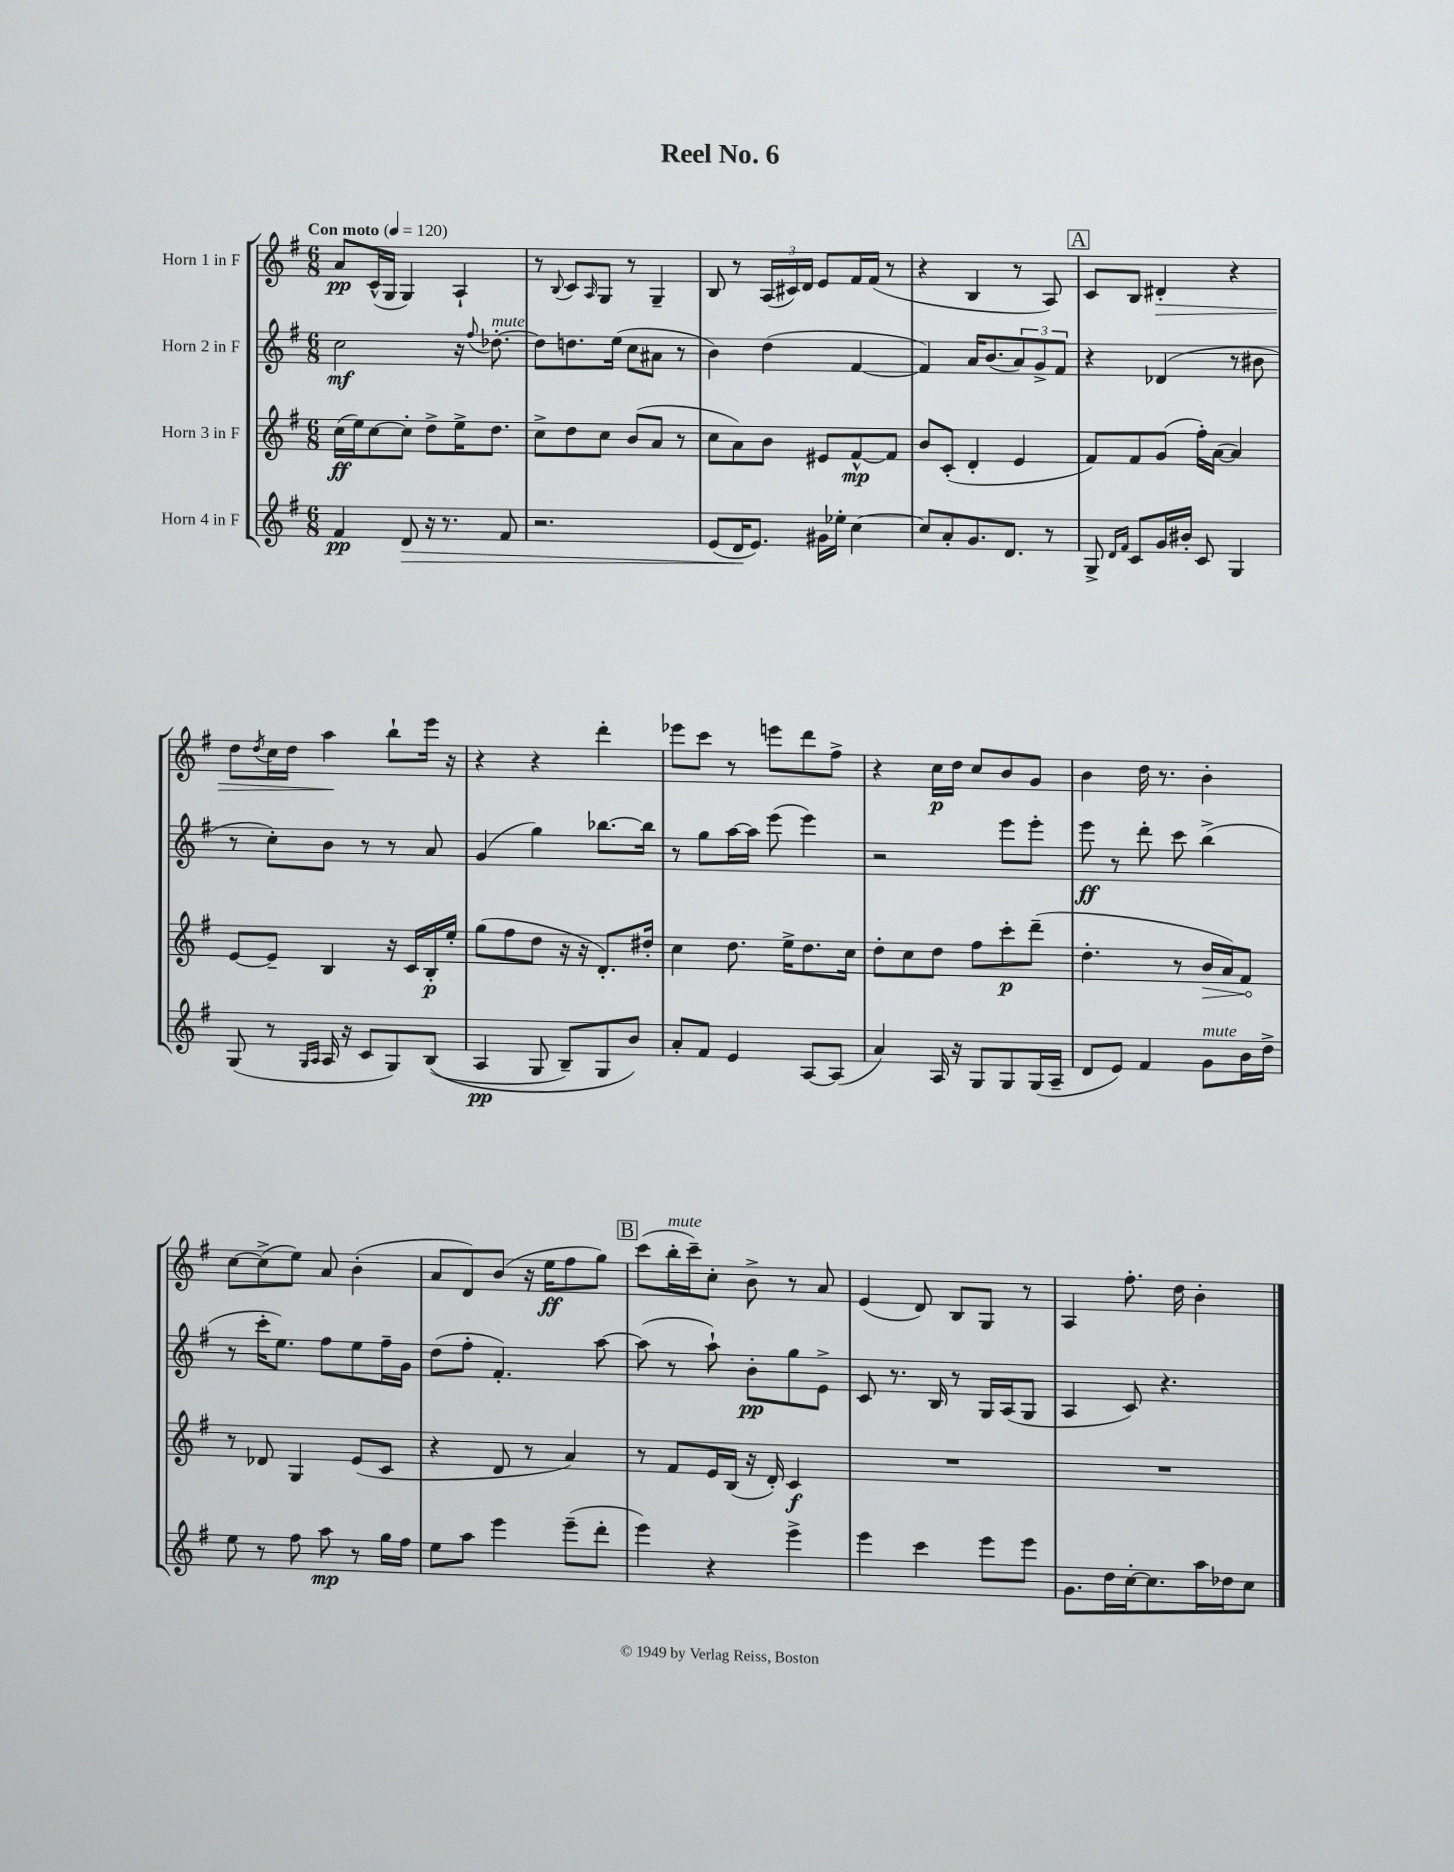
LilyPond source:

\header { title = "Reel No. 6" }
<<
\new StaffGroup <<
\new Staff = "s0" \with { instrumentName = "Horn 1 in F" } {
    \clef treble \key g \major \numericTimeSignature \time 6/8 \tempo "Con moto" 4 = 120
    a'8\pp c'16-^( g16 g4) a4-! |
    r8 \appoggiatura { b8 } c'8 \grace { a16 } g8 r8 g4-- |
    b8 r8 \tuplet 3/2 { a16( cis'16) d'16 } e'8 fis'16 fis'16( r8 |
    r4 b4 r8 a8) |
    \mark \markup { \box "A" } c'8 b8 dis'4-.\> r4 |
    d''8 \acciaccatura { d''8 } c''16 d''16 a''4\! b''8-! e'''16 r16 |
    r4 r4 d'''4-. |
    ees'''8 c'''8 r8 e'''8 d'''8 fis''8-> |
    r4 c''16\p d''16 c''8 b'8 g'8 |
    b'4 d''16 r8. b'4-. |
    c''8~ c''8->( e''8) a'8 b'4-.( |
    a'8 d'8) b'8( r16 e''16\ff fis''8 g''8) |
    \mark \markup { \box "B" } c'''8( b''16-.^\markup { \italic "mute" } c'''16--) c''8-. b'8-> r8 a'8 |
    e'4( d'8) b8 g8 r8 |
    a4 fis''8.-. d''16 b'4-. \bar "|." |
}
\new Staff = "s1" \with { instrumentName = "Horn 2 in F" } {
    \clef treble \key g \major \numericTimeSignature \time 6/8
    c''2\mf r16 \appoggiatura { fis''8 } des''8.~-.^\markup { \italic "mute" } |
    des''8 d''8. e''16( c''8 ais'8 r8 |
    b'4) d''4( fis'4~ |
    fis'4) a'16 b'8.( \tuplet 3/2 { a'8) g'8-> fis'8 } |
    \mark \markup { \box "A" } r4 des'4( r8 bis'8 |
    r8 c''8-.) b'8 r8 r8 a'8 |
    g'4( g''4) bes''8.~ bes''16 |
    r8 g''8 a''16~ a''16 e'''8( e'''4) |
    r2 e'''8 e'''8-. |
    e'''8\ff r8 d'''8-. c'''8 b''4->( |
    r8 c'''16-. e''8.) fis''8 e''8 fis''16-- g'16 |
    d''8( fis''8-. fis'4.-.) a''8~ |
    \mark \markup { \box "B" } a''8( r8 a''8-!) b'8-.\pp g''8 e'8-> |
    c'8 r8. b16 r8 g16 a16( g8 |
    a4 c'8) r4. \bar "|." |
}
\new Staff = "s2" \with { instrumentName = "Horn 3 in F" } {
    \clef treble \key g \major \numericTimeSignature \time 6/8
    c''16\ff( e''16) c''8~ c''8-. d''8-> e''16-> d''8. |
    c''8-> d''8 c''8 b'8( a'8 r8 |
    c''8 a'8) b'8 eis'8 fis'8~-^\mp fis'8 |
    b'8 c'8-.( d'4-. e'4 |
    \mark \markup { \box "A" } fis'8) fis'8 g'8( fis''16-.) a'16~( a'4) |
    e'8~ e'8-- b4 r16 c'16 b16-.\p e''16-. |
    g''8( fis''8 d''8 r16 r16 d'8.-.) dis''16-. |
    c''4 d''8. e''16-> d''8. c''16 |
    d''8-. c''8 d''8 fis''8 c'''8-.\p d'''8--( |
    d''4.-. r8 \once \override Hairpin.circled-tip = ##t b'16\> a'16) fis'8\! |
    r8 des'8 g4 e'8( c'8 |
    r4 d'8 r8 a'4) |
    \mark \markup { \box "B" } r8 fis'8 e'16 b16( r16 d'16-.) c'4\f |
    R2. |
    R2. \bar "|." |
}
\new Staff = "s3" \with { instrumentName = "Horn 4 in F" } {
    \clef treble \key g \major \numericTimeSignature \time 6/8
    fis'4\pp d'8\> r16 r8. fis'8 |
    r2. |
    e'8( d'16\! e'8.) gis'16 ees''16-. c''4~ |
    c''8 a'8-. g'8. d'8. r8 |
    \mark \markup { \box "A" } g8-> \grace { d'16 fis'16 } c'8 g'16 bis'16-. c'8 g4 |
    g8( r8 \grace { g16 a16 } a16 r16 c'8 g8) b8(\( |
    a4\pp g8 b8--) g8 b'8\) |
    a'8-. fis'8 e'4 a8~ a8( |
    a'4) a16 r16 g8 g8 g16( a16-- |
    d'8 e'8) fis'4 g'8^\markup { \italic "mute" } b'16 d''16-> |
    e''8 r8 fis''8 a''8\mp r8 g''16 fis''16 |
    e''8 a''8 e'''4 e'''8--( d'''8-. |
    \mark \markup { \box "B" } e'''4) r4 e'''4-> |
    e'''4 c'''4 e'''8 e'''8 |
    g'8. d''16 c''16~-. c''8. a''16 des''16 c''8 \bar "|." |
}
>>
>>
\layout { \context { \Score \remove "Bar_number_engraver" } }
